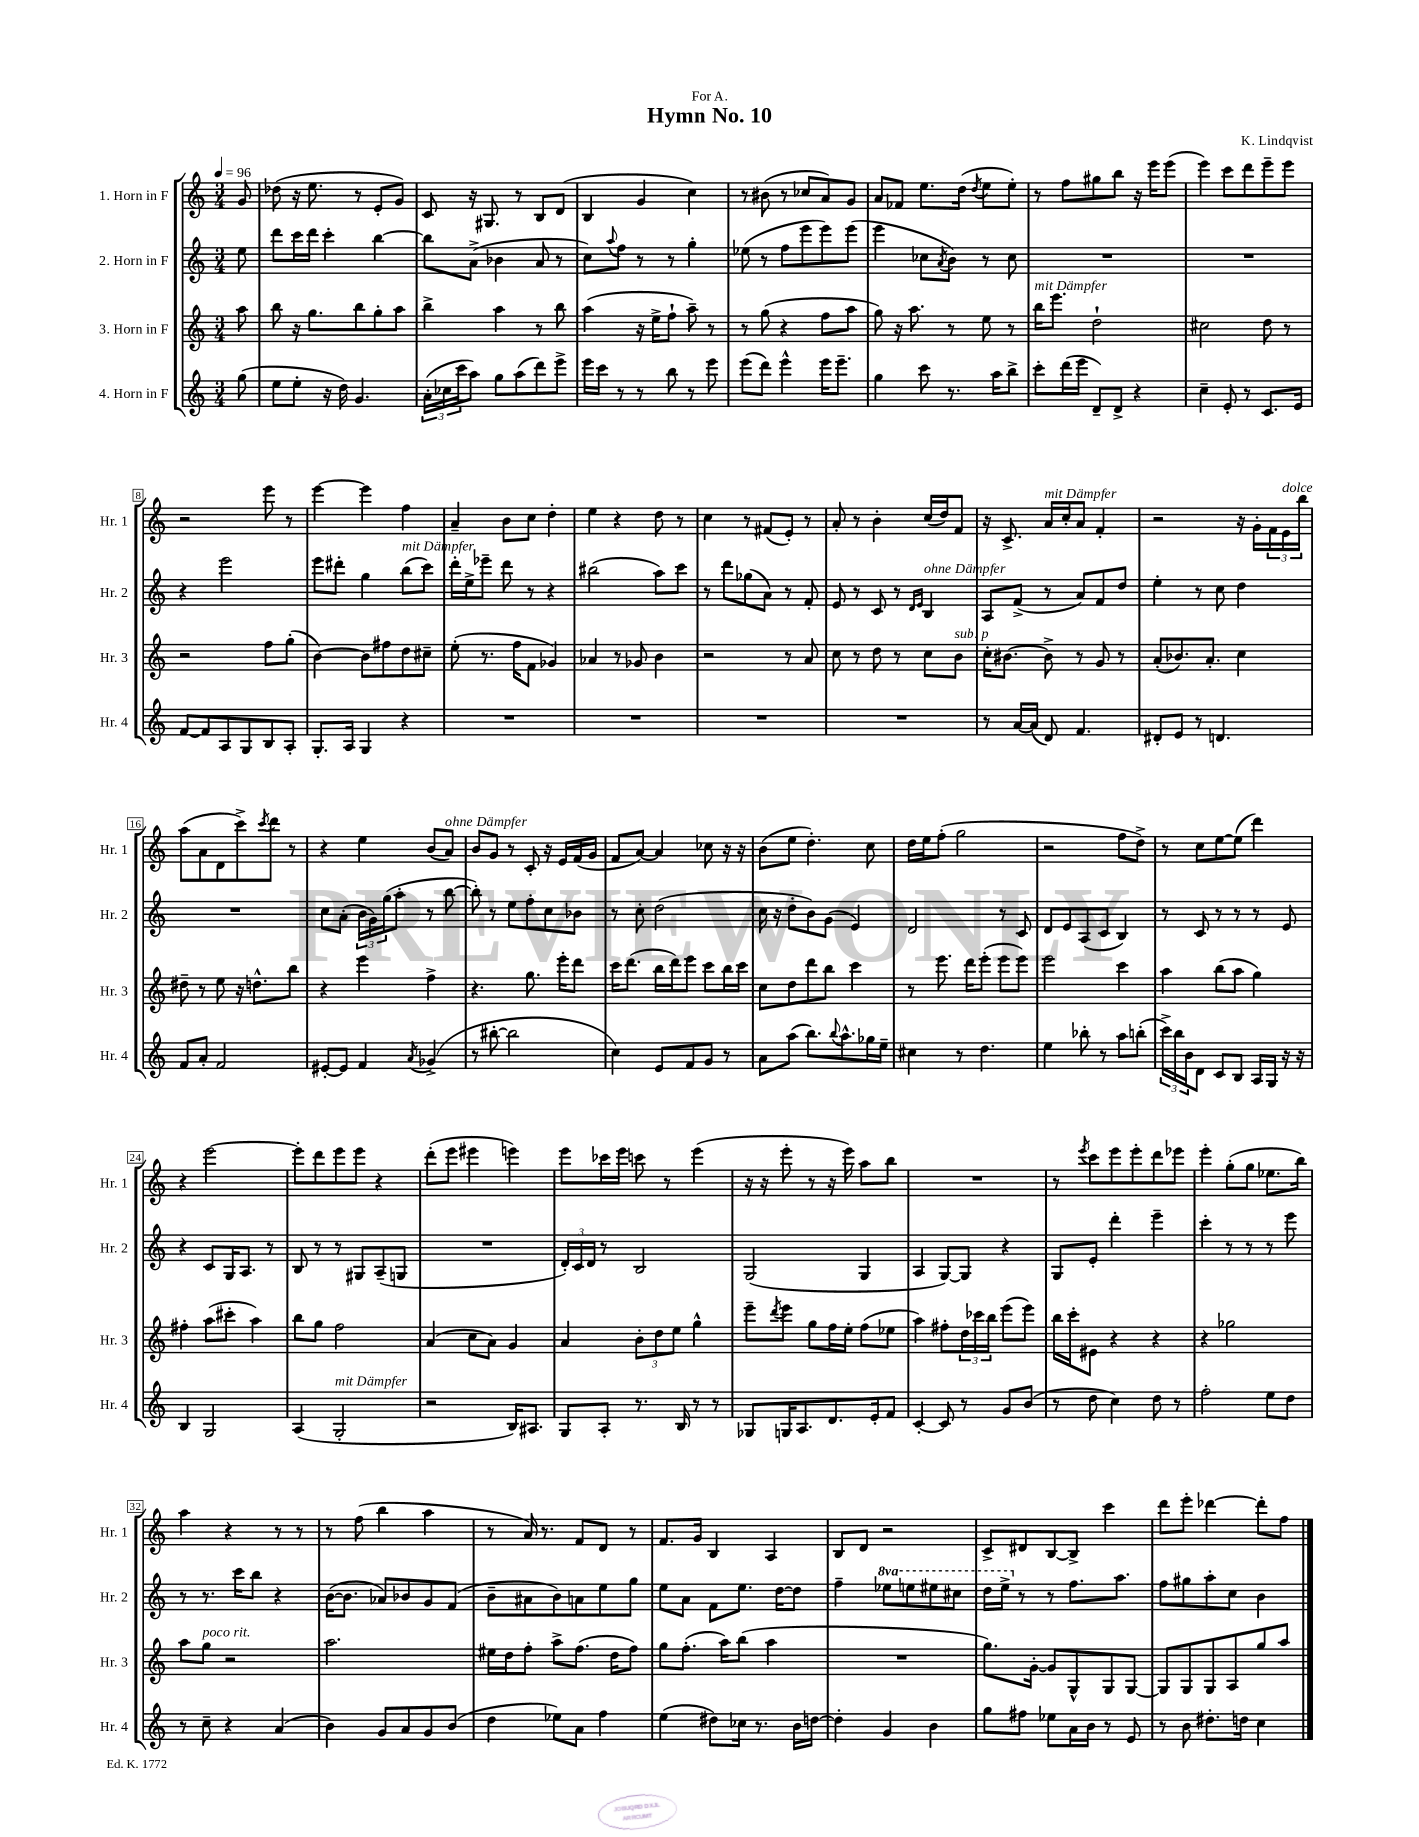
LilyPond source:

\header { title = "Hymn No. 10" composer = "K. Lindqvist" dedication = "For A." }
<<
\new StaffGroup <<
\new Staff = "s0" \with { instrumentName = "1. Horn in F" shortInstrumentName = "Hr. 1" } {
    \clef treble \key c \major \numericTimeSignature \time 3/4 \partial 8 \tempo 4 = 96
    g'8 |
    des''8( r16 e''8. r8 e'8-. g'8) |
    c'8 r16 gis8. r8 b8 d'8( |
    b4 g'4 c''4) |
    r8 bis'8( r8 ces''8 a'8) g'8 |
    a'8 fes'8 e''8. d''16( \acciaccatura { d''8 } e''8 e''8-.) |
    r8 f''8 gis''8 b''8 r16 e'''16 e'''8( |
    e'''4) c'''8 d'''8 e'''8-- e'''8 |
    r2 e'''8 r8 |
    e'''4~ e'''4 f''4 |
    a'4-- b'8 c''8 d''4-. |
    e''4 r4 d''8 r8 |
    c''4 r8 fis'8( e'8-.) r8 |
    a'8-. r8 b'4-. c''16( d''16) f'8 |
    r16 c'8.-> a'16^\markup { \italic "mit Dämpfer" } c''16-. a'8 f'4-. |
    r2 r16 g'16-. \tuplet 3/2 { f'16 e'16^\markup { \italic "dolce" } b''16 } |
    a''8( a'8 d'8 c'''8->) \acciaccatura { c'''8 } d'''8 r8 |
    r4 e''4 b'8( a'8^\markup { \italic "ohne Dämpfer" }) |
    b'8 g'8 r8 c'8-. r16 e'16 f'16( g'16 |
    f'8 a'8~) a'4 ces''8 r16 r16 |
    b'8( e''8 d''4.-.) c''8 |
    d''16 e''16 f''8-.( g''2 |
    r2 f''8 d''8->) |
    r8 c''8 e''8~ e''8( d'''4) |
    r4 e'''2~ |
    e'''8-. d'''8 e'''8 e'''8 r4 |
    d'''8-.( e'''8 eis'''4 e'''4) |
    e'''8 ces'''16 e'''16 c'''8 r8 e'''4( |
    r16 r16 e'''8-. r8 r16 e'''16) a''8 b''8 |
    R2. |
    r8 \acciaccatura { e'''8 } c'''8 e'''8 e'''8-. d'''8 ees'''8 |
    e'''4-. g''8-.( g''8 ees''8. b''16) |
    a''4 r4 r8 r8 |
    r8 f''8( b''4 a''4 |
    r8 a'16) r8. f'8 d'8 r8 |
    f'8. g'16 b4 a4 |
    b8 d'8 r2 |
    c'8-> dis'8 b8~ b8-> c'''4 |
    d'''8 e'''8-. des'''4~ des'''8-. f''8 \bar "|." |
}
\new Staff = "s1" \with { instrumentName = "2. Horn in F" shortInstrumentName = "Hr. 2" } {
    \clef treble \key c \major \numericTimeSignature \time 3/4 \set Staff.ottavationMarkups = #ottavation-simple-ordinals \partial 8
    e''8 |
    d'''8 c'''16 d'''16 c'''4-. b''4~ |
    b''8 a'8->( bes'4 a'8 r8 |
    c''8) \appoggiatura { a''8 } f''8 r8 r8 g''4-. |
    ees''8( r8 f''8 e'''8 e'''8) e'''8( |
    e'''4 ces''8 \acciaccatura { a'8 } b'8) r8 ces''8 |
    R2. |
    R2. |
    r4 e'''2 |
    e'''8 dis'''8-. g''4 b''8^\markup { \italic "mit Dämpfer" }( c'''8) |
    d'''16-. e''16-> ees'''8-- d'''8 r8 r4 |
    bis''2( a''8) c'''8 |
    r8 d'''8 ges''8( a'8) r8 f'8-. |
    e'8 r8 c'8 r8 \grace { d'16 e'16 } b4^\markup { \italic "ohne Dämpfer" } |
    a8 f'8->( r8 a'8) f'8 d''8 |
    e''4-. r8 c''8 d''4 |
    R2. |
    c''8 a'8-.( \tuplet 3/2 { b'16 g'16) g''16( } a''8-. r8 b''8~ |
    b''8-.) r8 e''8 f''8-. c''8 bes'8 |
    r8 c''8-. d''2( |
    c''16 r16 d''8-. b'8) g'8( e'4) |
    d'2 r8 c'8 |
    d'8 e'8 a8( c'8 b4) |
    r8 c'8 r8 r8 r8 e'8 |
    r4 c'8 g16 a8. r8 |
    b8 r8 r8 gis8 a8--( g8 |
    R2. |
    \tuplet 3/2 { d'16-.) c'16 d'16 } r8 b2 |
    g2( g4 |
    a4 g8~) g8 r4 |
    g8 e'8-. d'''4-. e'''4-- |
    c'''4-. r8 r8 r8 e'''8 |
    r8 r8. c'''16 b''8 r4 |
    b'16~( b'8. aes'8) bes'8 g'8 f'8( |
    b'8-- ais'8 b'8) a'8 e''8 g''8 |
    e''8 a'8 f'8 e''8. d''16~ d''8 |
    f''4-- \ottava #1 ees'''8 e'''8 eis'''8 cis'''8 |
    d'''16 e'''16-> \ottava #0 r8 r8 f''8. a''8. |
    f''8 gis''8 a''8-. c''8 b'4 \bar "|." |
}
\new Staff = "s2" \with { instrumentName = "3. Horn in F" shortInstrumentName = "Hr. 3" } {
    \clef treble \key c \major \numericTimeSignature \time 3/4 \partial 8
    a''8 |
    b''8 r16 g''8. b''8 g''8-. a''8 |
    b''4-> a''4 r8 b''8 |
    a''4( r16 e''16-> f''8-! a''8--) r8 |
    r8 g''8( r4 f''8 a''8 |
    g''8) r16 a''8. r8 e''8 r8 |
    b''16^\markup { \italic "mit Dämpfer" } e'''8. d''2-! |
    cis''2 d''8 r8 |
    r2 f''8 g''8-.( |
    b'4~) b'8 fis''8 d''8 cis''8-- |
    e''8-.( r8. f''16 f'8 ges'4) |
    aes'4 r8 ges'8 b'4 |
    r2 r8 a'8 |
    c''8 r8 d''8 r8 c''8 b'8^\markup { \italic "sub. p" } |
    c''16-. bis'8.~ bis'8-> r8 g'8 r8 |
    a'8-.( bes'8.) a'8.-. c''4 |
    dis''8-- r8 e''8 r16 d''8.-^ b''8 |
    r4 e'''4 f''4-> |
    r4. g''8. e'''16-. d'''8 |
    c'''16 d'''8.( b''16 d'''16) e'''8 c'''8 b''16 c'''16 |
    c''8 d''8 d'''8 b''8 c'''4 |
    r8 e'''8. d'''16 e'''8-.( e'''8 e'''8) |
    e'''2 c'''4 |
    a''4 b''8( a''8 g''4) |
    fis''4-. a''8( cis'''8-. a''4) |
    b''8 g''8 f''2 |
    a'4( c''8 a'8) g'4 |
    a'4 \tuplet 3/2 { b'8-. d''8 e''8 } g''4-^ |
    e'''8-- \acciaccatura { d'''8 } e'''8 g''8 f''16 e''16-. f''8( ees''8 |
    a''4) fis''8-. \tuplet 3/2 { d''16 ces'''16 b''16 } e'''8( e'''8) |
    b''16 c'''16-. eis'8 r4 r4 |
    r4 ges''2 |
    a''8 g''8^\markup { \italic "poco rit." } r2 |
    a''2. |
    eis''16 d''16 f''8-. a''8-> f''8.( d''16 f''8) |
    g''8 f''8.-.( a''16) b''8( a''4 |
    R2. |
    g''8.) g'16~-. g'8 g8-^ g8 g8~ |
    g8 g8 g8 a8 g''8 a''8 \bar "|." |
}
\new Staff = "s3" \with { instrumentName = "4. Horn in F" shortInstrumentName = "Hr. 4" } {
    \clef treble \key c \major \numericTimeSignature \time 3/4 \partial 8
    g''8( |
    e''8 e''8-. r16 d''16) g'4. |
    \tuplet 3/2 { a'16-.( ces''16 c'''16 } a''8) g''8 a''8( d'''8) e'''8-> |
    e'''16 c'''16 r8 r8 b''8 r8 e'''8 |
    e'''8( d'''8) e'''4-^ e'''16 e'''8.-- |
    g''4 c'''8 r8. a''16 b''8-> |
    c'''8-. d'''16( e'''16 d'8--) d'8-> r4 |
    c''4-- e'8-. r8 c'8. e'16 |
    f'8~ f'8 a8 g8 b8 a8-. |
    g8.-. a16 g4 r4 |
    R2. |
    R2. |
    R2. |
    R2. |
    r8 a'16~ a'16( d'8) f'4. |
    dis'8-. e'8 r8 d'4. |
    f'8 a'8-. f'2 |
    eis'8~-. eis'8 f'4 \acciaccatura { a'8 } ges'4->( |
    r8 bis''8~-. bis''2 |
    c''4) e'8 f'8 g'8 r8 |
    a'8 a''8( b''8.) \appoggiatura { b''8 } a''8.-^ ges''16 e''16-- |
    cis''4 r8 d''4. |
    e''4 bes''8-. r8 a''8 b''8-.( |
    \tuplet 3/2 { c'''16->) b''16 b'16 } d'8 c'8 b8 a16 g16 r16 r16 |
    b4 g2 |
    a4( g2-.^\markup { \italic "mit Dämpfer" } |
    r2 b16) ais8. |
    g8 a8-. r8. b16 r8 r8 |
    ges8 g16 a8. d'8. e'16-. f'8 |
    c'4~-. c'8 r8 g'8 b'8( |
    r8 d''8 c''4) d''8 r8 |
    f''2-. e''8 d''8 |
    r8 c''8-- r4 a'4( |
    b'4) g'8 a'8 g'8 b'8( |
    d''4 ees''8) a'8 f''4 |
    e''4( dis''8) ces''16 r8. b'16 d''16~ |
    d''4-. g'4 b'4 |
    g''8 fis''8 ees''8 a'16 b'16 r8 e'8 |
    r8 b'8 dis''8.-. d''16 c''4 \bar "|." |
}
>>
>>
\layout { \context { \Score \override BarNumber.stencil = #(make-stencil-boxer 0.1 0.3 ly:text-interface::print) } }
